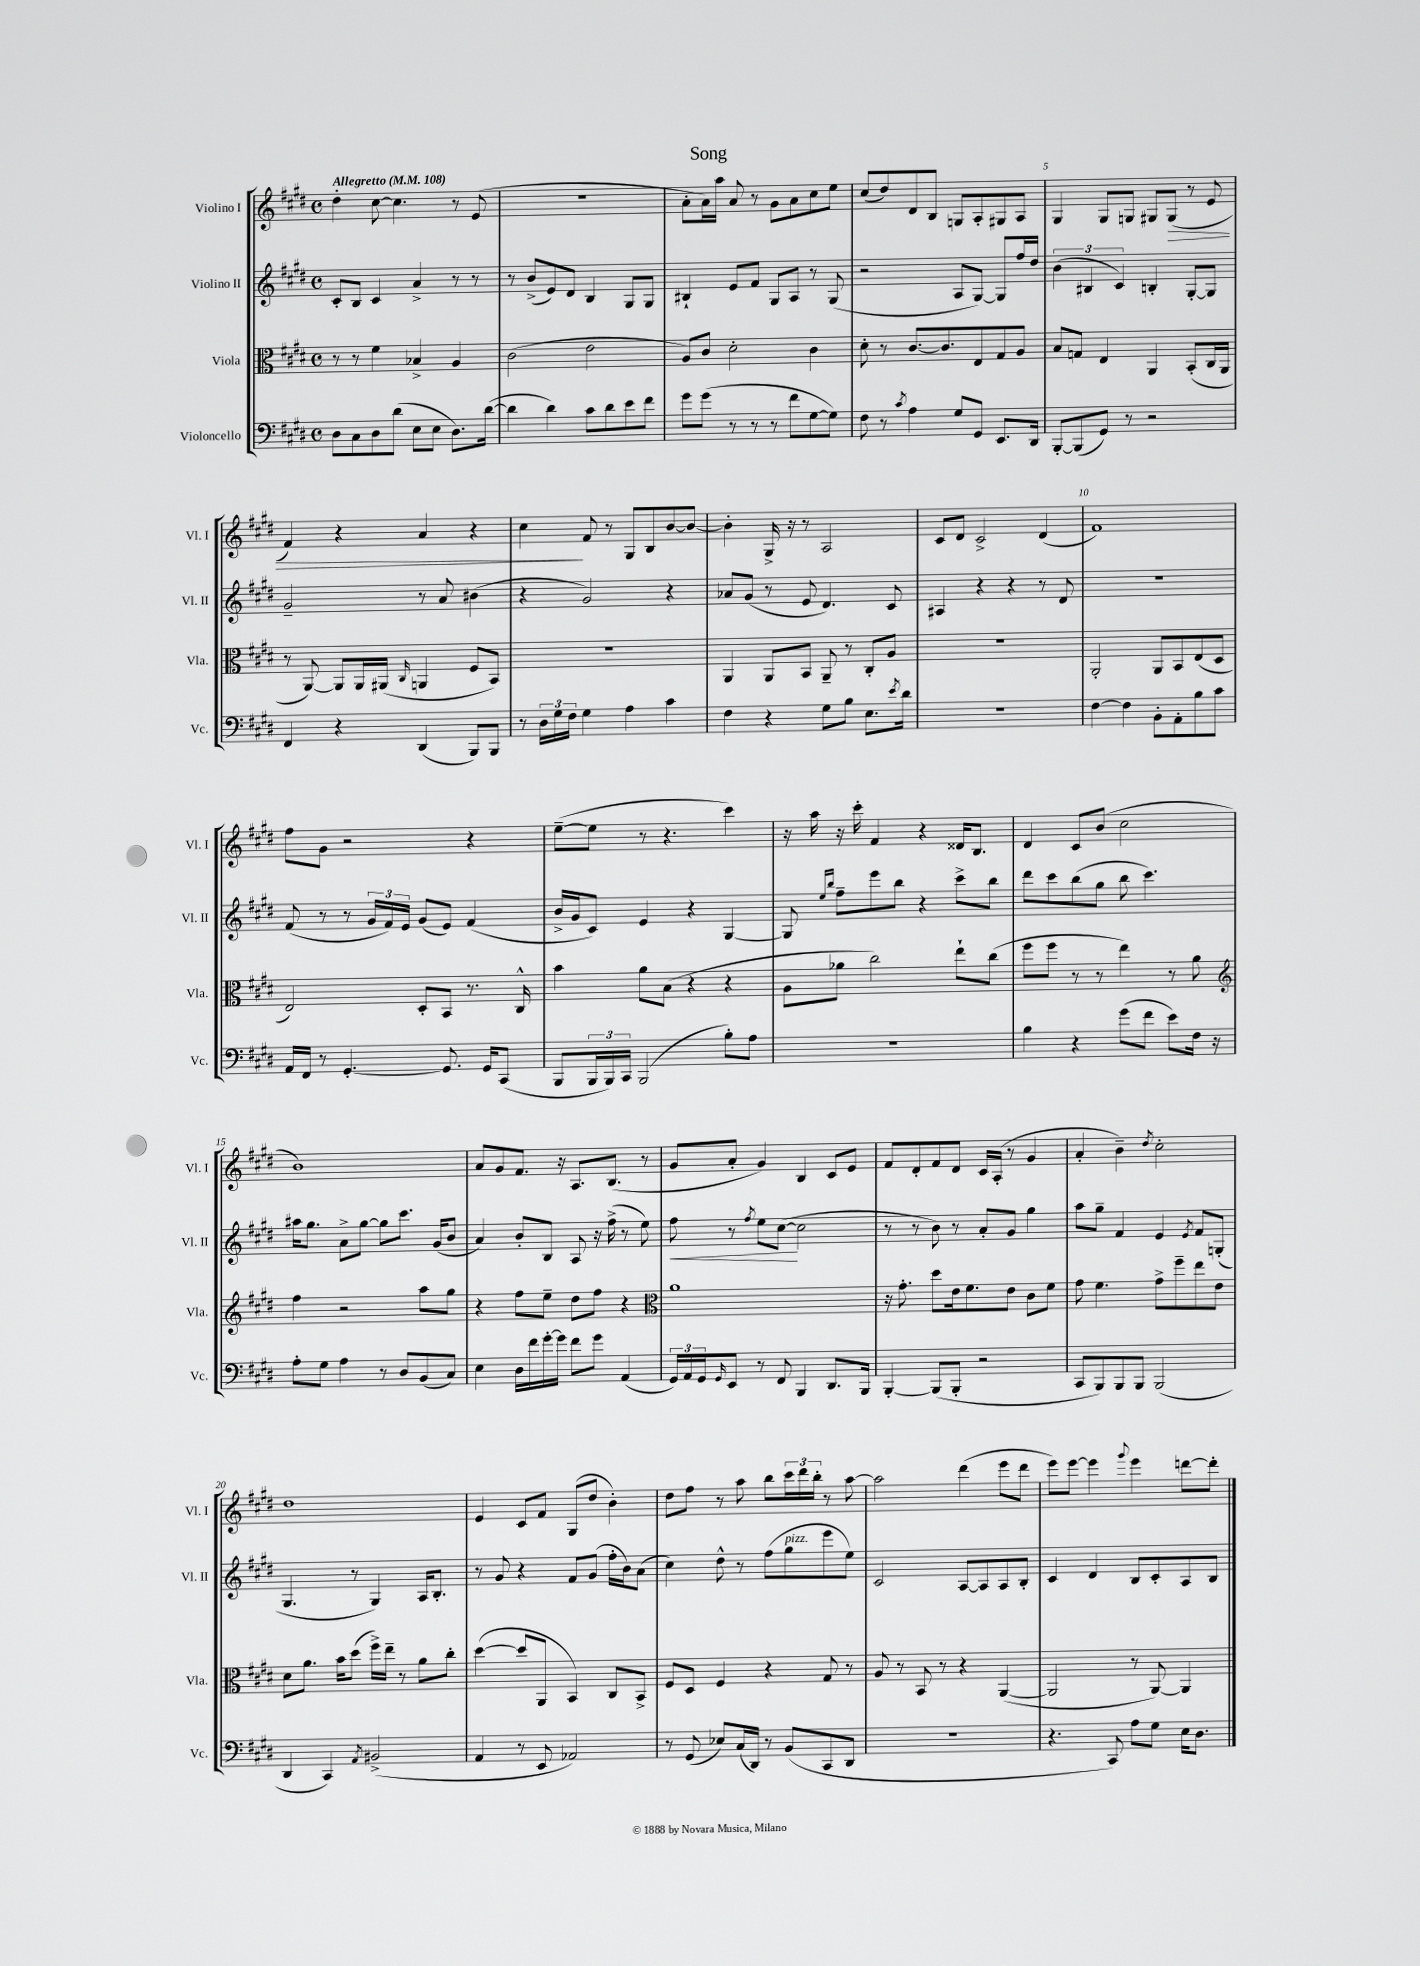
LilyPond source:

\header { title = "Song" }
<<
\new StaffGroup <<
\new Staff = "s0" \with { instrumentName = "Violino I" shortInstrumentName = "Vl. I" } {
    \clef treble \key e \major \defaultTimeSignature \time 4/4 \tempo "Allegretto" 4 = 108
    dis''4-. cis''8~ cis''4. r8 e'8( |
    R1 |
    a'8-. a'16) a''16 a'8 r8 gis'8 a'8 cis''8 e''8 |
    cis''8( dis''8) dis'8 b8 g8 a8-. gis8 a8 |
    gis4 gis8 g8 gis8 gis8\>( r8 e'8 |
    fis'4) r4 a'4 r4 |
    cis''4\! fis'8 r8 gis8 b8 b'8~ b'8~ |
    b'4-. gis16-> r16 r8 a2 |
    cis'8 dis'8 cis'2-> dis'4( |
    fis'1) |
    fis''8 gis'8 r2 r4 |
    e''8~--( e''8 r8 r4. cis'''4) |
    r16 a''16 r16 cis'''16-. fis'4 r4 disis'16 b8. |
    dis'4 cis'8 b'8( cis''2 |
    b'1) |
    a'8 gis'8 fis'8. r16 a8. b8.( r8 |
    gis'8 a'8-. gis'4) b4 cis'8 e'8 |
    fis'8 dis'8-. fis'8 dis'8 cis'16 a16-.( r8 gis'4 |
    a'4-. b'4--) \acciaccatura { dis''8 } cis''2-. |
    dis''1 |
    e'4 cis'8 fis'8 gis8( dis''8 b'4-.) |
    dis''8 fis''8 r8 a''8 b''8 \tuplet 3/2 { cis'''16 dis'''16 b''16-. } r8 a''8~ |
    a''2 dis'''4( e'''8 dis'''8 |
    e'''8) e'''8~ e'''4 \appoggiatura { gis'''8 } e'''4 d'''8~ d'''8-. \bar "|." |
}
\new Staff = "s1" \with { instrumentName = "Violino II" shortInstrumentName = "Vl. II" } {
    \clef treble \key e \major \defaultTimeSignature \time 4/4
    cis'8-. b8 cis'4 a'4-> r8 r8 |
    r8 b'8->( e'8) dis'8 b4 gis8 gis8 |
    bis4-! e'8 fis'8 gis8 a8 r8 gis8( |
    r2 a8 gis8~) gis8 fis''16 dis''16 |
    \tuplet 3/2 { b'4( bis4 cis'4) } b4-. gis8~-. gis8 |
    gis'2-- r8 a'8 bis'4( |
    r4 gis'2) r4 |
    aes'8 gis'8( r8 e'8 dis'4.) cis'8 |
    ais4 r4 r4 r8 dis'8 |
    R1 |
    fis'8( r8 r8 \tuplet 3/2 { gis'16 fis'16) e'16 } gis'8( e'8) fis'4( |
    b'16-> gis'16 cis'8) e'4 r4 gis4~ |
    gis8 \grace { e''16 b''16 } fis''8-- e'''8 b''8 r4 cis'''8-> b''8 |
    dis'''8 cis'''8 b''8( gis''8 b''8 cis'''4.) |
    ais''16 gis''8. a'8-> gis''8~ gis''8 cis'''8. gis'16( b'8 |
    a'4) b'8-. b8 a8 r16 fis''16->( r8 e''8) |
    fis''8\< r8 \acciaccatura { fis''8 } e''8 cis''8~\!( cis''2 |
    r8 r8 b'8) r8 a'8-. gis'8 gis''4 |
    a''8 gis''8-- fis'4 e'4 \acciaccatura { e'8 } fis'8 g8-.( |
    gis4. r8 gis4) a16 b8.-. |
    r8 gis'8 r4 fis'8 gis'8( fis''16-. b'16) a'8( |
    cis''4) dis''8-^ r8 fis''8( gis''8^\markup { \italic "pizz." } e'''8 e''8) |
    cis'2 a8~ a8 a8 b8-. |
    cis'4 dis'4 b8 cis'8-. a8 b8 \bar "|." |
}
\new Staff = "s2" \with { instrumentName = "Viola" shortInstrumentName = "Vla." } {
    \clef alto \key e \major \defaultTimeSignature \time 4/4
    r8 r8 fis'4 bes4-> a4 |
    cis'2( e'2 |
    a8) cis'8 dis'2-. cis'4 |
    dis'8-. r8 cis'8.~ cis'8. e8 gis8 a8 |
    b8 g8 e4 a,4 b,8-.( cis16 a,16 |
    r8 a,8~) a,8 a,16 ais,16( \grace { cis16 } a,4 fis8 b,8) |
    r1 |
    a,4 a,8 b,8 a,8-- r8 cis8-. a8 |
    R1 |
    a,2-. a,8 b,8 e8( dis8 |
    e2) dis8-. b,8 r8. cis16-^ |
    b'4 a'8 b8( r4 r4 |
    a8 aes'8 cis''2) e''8-! cis''8( |
    fis''8 fis''8 r8 r8 e''4) r8 a'8 |
    \clef treble fis''4 r2 a''8 gis''8 |
    r4 fis''8 e''8-- dis''8 fis''8 r4 |
    \clef alto a'1 |
    r16 gis'8.-. dis''8 e'16 fis'8. e'8 cis'8 fis'8 |
    gis'8 fis'4. gis'8-> fis''8-- e''8 e'8 |
    dis'8 a'8. b'16 dis''8( fis''16->) e''16-- r8 a'8 cis''8-. |
    dis''4~( dis''8 a,8 b,4) cis8 b,8-> |
    fis8 dis8 fis4 r4 gis8 r8 |
    a8 r8 b,8 r8 r4 a,4~( |
    a,2 r8 a,8~) a,4 \bar "|." |
}
\new Staff = "s3" \with { instrumentName = "Violoncello" shortInstrumentName = "Vc." } {
    \clef bass \key e \major \defaultTimeSignature \time 4/4
    dis8 cis8 dis8 dis'8( e8 e8 dis8.) dis'16~( |
    dis'4 dis'4) cis'8 dis'8 e'8 fis'8 |
    gis'8 gis'8( r8 r8 r8 fis'8 gis8~ gis8) |
    fis8 r8 \acciaccatura { cis'8 } a4 gis8 gis,8 e,8. dis,16 |
    b,,8~-. b,,8( gis,8) r8 r2 |
    fis,4 r4 dis,4( b,,8) b,,8 |
    r8 \tuplet 3/2 { dis16 gis16 fis16 } gis4 a4 cis'4 |
    fis4 r4 gis8 b8 e8. \acciaccatura { e'8 } dis'16 |
    R1 |
    fis4~ fis4 b,8-. a,8-. b8 cis'8 |
    a,16 fis,16 r8 gis,4.~-. gis,8. gis,16 cis,8( |
    b,,8 \tuplet 3/2 { b,,16 b,,16) cis,16 } b,,2( b8-.) a8 |
    R1 |
    b4 r4 gis'8( fis'8 e'8) fis16 r16 |
    a8-. gis8 a4 r8 dis8 b,8( cis8) |
    e4 dis16 fis'16 gis'16~-. gis'16 fis'8 gis'8 a,4( |
    \tuplet 3/2 { gis,16) a,16 gis,16 } \grace { gis,16 } e,8 r8 fis,8 b,,4 dis,8. b,,16 |
    b,,4~-. b,,8( b,,8-. r2 |
    cis,8 b,,8) b,,8 b,,8 b,,2( |
    dis,4 cis,4) \acciaccatura { a,8 } bis,2->( |
    a,4 r8 e,8 aes,2) |
    r8 gis,8( ees8) cis16( dis,16) r8 b,8( cis,8 dis,8 |
    r1 |
    r4. cis,8) a8 gis8 e16 dis8. \bar "|." |
}
>>
>>
\layout { \context { \Score \override BarNumber.break-visibility = ##(#f #t #t) barNumberVisibility = #(every-nth-bar-number-visible 5) } }
